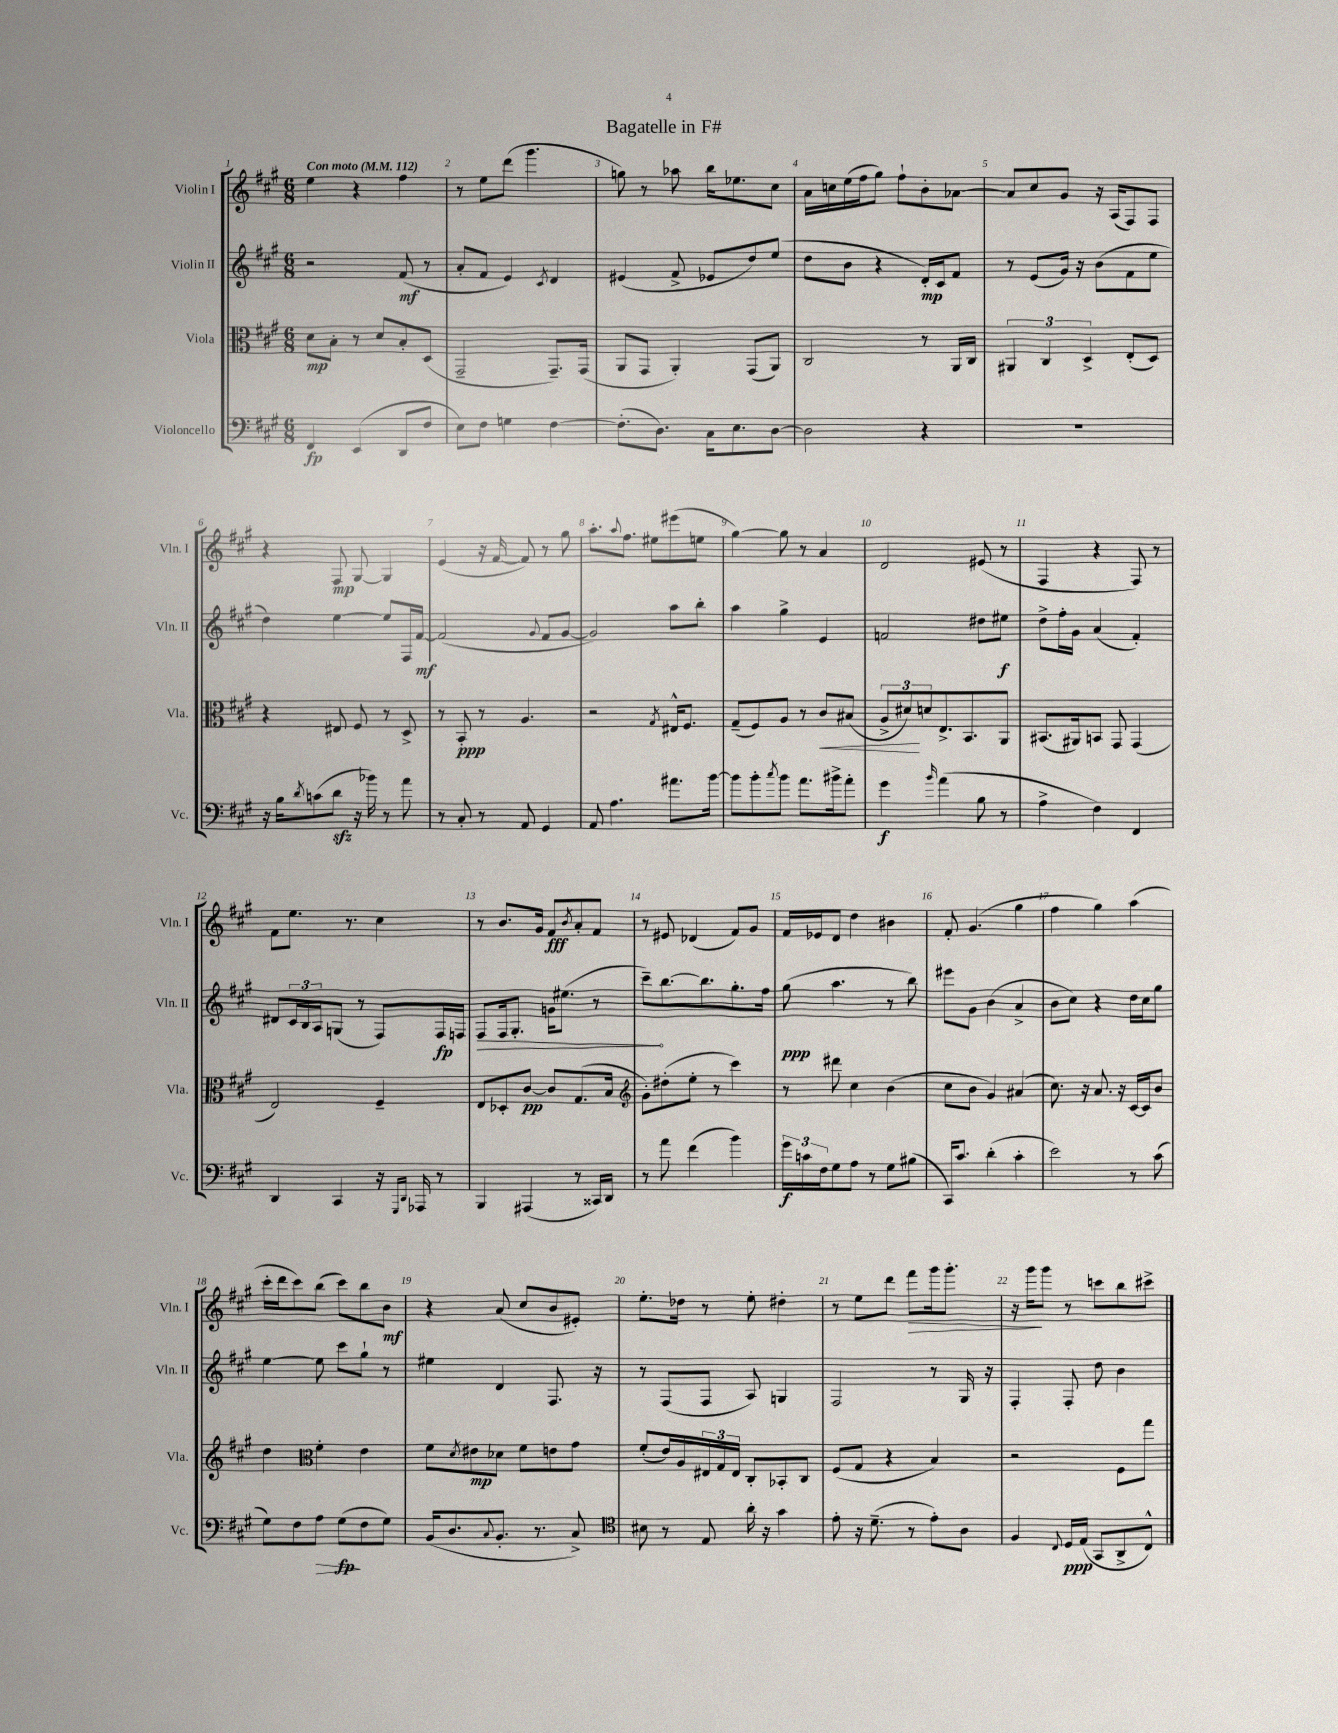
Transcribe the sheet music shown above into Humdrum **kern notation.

**kern	**dynam	**kern	**dynam	**kern	**dynam	**kern	**dynam
*part4	*part4	*part3	*part3	*part2	*part2	*part1	*part1
*staff4	*staff4	*staff3	*staff3	*staff2	*staff2	*staff1	*staff1
*I"Violoncello	*	*I"Viola	*	*I"Violin II	*	*I"Violin I	*
*I'Vc.	*	*I'Vla.	*	*I'Vln. II	*	*I'Vln. I	*
*clefF4	*	*clefC3	*	*clefG2	*	*clefG2	*
*k[f#c#g#]	*	*k[f#c#g#]	*	*k[f#c#g#]	*	*k[f#c#g#]	*
*M6/8	*	*M6/8	*	*M6/8	*	*M6/8	*
*MM112	*	*MM112	*	*MM112	*	*MM112	*
=1	=1	=1	=1	=1	=1	=1	=1
!	!	!	!	!	!	!LO:TX:a:B:t=Con moto	!
4FF#/	fp	8d\L	mp	2r	.	4ee\	.
.	.	8B'\J	.	.	.	.	.
(4EE/	.	8r	.	.	.	4r	.
.	.	8d/L	.	.	.	.	.
8DD/L	.	8B'/	.	(8f#/	mf	4ff#\	.
8F#/J	.	(8D/J	.	8r	.	.	.
=2	=2	=2	=2	=2	=2	=2	=2
8E\L)	.	2GG#~/	.	8a'/L	.	8r	.
8F#\J	.	.	.	8f#/J	.	8ee\L	.
4Gn\	.	.	.	4e/)	.	(8ddd\J	.
.	.	.	.	.	.	4.ggg#\	.
.	.	.	.	8qc#/	.	.	.
[4F#\	.	8.GG#~/L)	.	4d/	.	.	.
.	.	(16GG#/Jk	.	.	.	.	.
=3	=3	=3	=3	=3	=3	=3	=3
(8.F#'\L]	.	8AA/L	.	(4e#X/	.	8ggn\)	.
.	.	8GG#/J	.	.	.	8r	.
8.D\J)	.	.	.	.	.	.	.
.	.	4AA'/)	.	8f#^/	.	8aa-X\	.
16C#\KL	.	.	.	8e-X/L	.	16bb\KL	.
8.E\	.	.	.	.	.	8.ee-X\	.
.	.	(8GG#/L	.	8dd/)	.	.	.
[8D\J	.	8AA/J)	.	(8ee/J	.	8cc#\J	.
=4	=4	=4	=4	=4	=4	=4	=4
2D\]	.	2C#/	.	8dd\L	.	16a\LL	.
.	.	.	.	.	.	16ccn\	.
.	.	.	.	8b\J	.	(16ee\	.
.	.	.	.	.	.	16ff#\J	.
.	.	.	.	4r	.	8gg#\J)	.
.	.	.	.	.	.	8ff#`\L	.
4r	.	8r	.	16d'/LL)	mp	8b'\	.
.	.	.	.	16c#/J	.	.	.
.	.	16AA/LL	.	8f#/J	.	[8a-X\J	.
.	.	16C#/JJ	.	.	.	.	.
=5	=5	=5	=5	=5	=5	=5	=5
2.r	.	6AA#X/	.	8r	.	8a-/L]	.
.	.	.	.	(8e/L	.	8cc#/	.
.	.	6C#/	.	.	.	.	.
.	.	.	.	16g#/Jk)	.	8g#/J	.
.	.	.	.	16r	.	.	.
.	.	6D^/	.	.	.	.	.
.	.	.	.	(8b\L	.	16r	.
.	.	.	.	.	.	(16A/KL	.
.	.	(8E'/L	.	8f#\	.	8F#/)	.
.	.	8D/J)	.	8ee\J	.	8F#/J	.
!!LO:LB:g=z
=6	=6	=6	=6	=6	=6	=6	=6
16r	.	4r	.	4dd\)	.	4r	.
16B\KL	.	.	.	.	.	.	.
8qd/	.	.	.	.	.	.	.
(8cn\	.	.	.	.	.	.	.
8dzz\J	.	8E#X/	.	[4ee\	.	8F#/	mp
16r	.	8F#/	.	.	.	[8G#/	.
16b-X\)	.	.	.	.	.	.	.
8r	.	8r	.	8ee/L]	.	4G#/]	.
8a\	.	8D^/	.	16F#/L	.	.	.
.	.	.	.	[16f#/JJ	mf	.	.
=7	=7	=7	=7	=7	=7	=7	=7
8r	.	8r	.	(2f#/]	.	(4e/	.
8C#'/	.	8BB'/	ppp	.	.	.	.
8r	.	8r	.	.	.	16r	.
.	.	.	.	.	.	[16f#/	.
8AA/	.	4.A/	.	.	.	8f#/])	.
.	.	.	.	8qqg#/	.	.	.
4GG#/	.	.	.	8f#/L	.	8r	.
.	.	.	.	[8g#/J	.	8gg#\	.
=8	=8	=8	=8	=8	=8	=8	=8
8AA/	.	2r	.	2g#/])	.	8.aa'\L	.
4.A\	.	.	.	.	.	.	.
.	.	.	.	.	.	8qqaa/	.
.	.	.	.	.	.	8.ff#\J	.
.	.	.	.	.	.	8ee#X\L	.
.	.	8qG#/	.	.	.	.	.
8.a#X\L	.	16E#X^^/KL	.	8aa\L	.	(8eee#X\	.
.	.	8.F#/J	.	.	.	.	.
.	.	.	.	8bb'\J	.	8een\J	.
[16b\Jk	.	.	.	.	.	.	.
=9	=9	=9	=9	=9	=9	=9	=9
8b\L]	.	(8G#~/L	.	4aa\	.	[4gg#\)	.
8b'\	.	8F#/)	.	.	.	.	.
8qcc#/	.	.	.	.	.	.	.
8b\J	.	8A/J	.	4gg#^\	.	8gg#\]	.
8.a\L	.	8r	.	.	.	8r	.
!	!	!	!LO:HP:b	!	!	!	!
.	.	8c#/L	<	4e/	.	4a/	.
16b#X^\k	.	.	.	.	.	.	.
8a'\J	.	(8B#X/J	.	.	.	.	.
=10	=10	=10	=10	=10	=10	=10	=10
4g#\	f	12A^/L	.	2fn/	.	2d/	.
.	.	12d#X/)	.	.	.	.	.
.	.	12dn/	[	.	.	.	.
16qqb/	.	.	.	.	.	.	.
(4a\	.	8.E^/	.	.	.	.	.
.	.	8.BB/	.	.	.	.	.
8B\	.	.	.	8dd#X\L	.	(8e#X/	.
8r	.	8AA/J	.	8ee#X\J	f	8r	.
=11	=11	=11	=11	=11	=11	=11	=11
4A^\	.	(8.BB#X/L	.	8dd^\L	.	4F#/	.
.	.	.	.	16ff#'\L	.	.	.
.	.	16AA#X/k)	.	16g#\JJ	.	.	.
4F#\)	.	8BBn/J	.	(4a/	.	4r	.
.	.	8GG#/	.	.	.	.	.
4FF#/	.	(4GG#/	.	4f#'/)	.	8F#/)	.
.	.	.	.	.	.	8r	.
!!LO:LB:g=z
=12	=12	=12	=12	=12	=12	=12	=12
4DD/	.	2E/)	.	8d#X/L	.	8f#\L	.
.	.	.	.	24c#/L	.	8.ee\J	.
.	.	.	.	24B/	.	.	.
.	.	.	.	24A/J	.	.	.
4CC#/	.	.	.	(8Gn/J	.	.	.
.	.	.	.	.	.	8.r	.
.	.	.	.	8r	.	.	.
16r	.	4F#~/	.	8F#/L)	.	4cc#\	.
16qqGGG#/LL	.	.	.	.	.	.	.
16qqDD/JJ	.	.	.	.	.	.	.
16AAA-X/	.	.	.	.	.	.	.
8r	.	.	.	16F#/L	fp	.	.
.	.	.	.	16Fn/JJ	.	.	.
=13	=13	=13	=13	=13	=13	=13	=13
!	!	!	!	!	!LO:HP:b	!	!
4BBB/	.	8E/L	.	8F#/L	>	8r	.
.	.	8D-X'/	.	16F#/k	.	8.b/L	.
.	.	.	.	8.G#'/J	.	.	.
(4AAA#X/	.	[8c#/J	pp	.	.	.	.
.	.	.	.	.	.	16g#/Jk	.
.	.	8c#/L]	.	16gn\KL	.	8f#/L	fff
.	.	.	.	(8.ee#X\J	.	.	.
.	.	.	.	.	.	8qb/	.
8r	.	(8.G#/	.	.	.	8a'/	.
16CC##X/LL)	.	.	.	8r	.	8f#/J	.
16DD/JJ	.	16B/Jk	.	.	.	.	.
=14	=14	=14	=14	=14	=14	=14	=14
*	*	*clefG2	*	*	*	*	*
8r	.	8g#'\L)	.	8ccc#~\L)	.	8r	.
8a\	.	(8dd#X'\	.	[8.bb\	]	8e#X/	.
(4f#\	.	8ee'\J	.	.	.	(4d-X/	.
.	.	.	.	8.bb\]	.	.	.
.	.	8r	.	.	.	.	.
4b\)	.	4ccc#\)	.	8.gg#'\	.	8f#/L)	.
.	.	.	.	.	.	8g#/J	.
.	.	.	.	16ff#\Jk	.	.	.
=15	=15	=15	=15	=15	=15	=15	=15
24g#\LL	f	8r	.	(8gg#\	ppp	16f#/LL	.
24cn\	.	.	.	.	.	.	.
.	.	.	.	.	.	16e-X/J	.
24F#\J	.	.	.	.	.	.	.
8G#\	.	8ddd#X\	.	4.aa\	.	8d/J	.
8A\J	.	4cc#\	.	.	.	4dd\	.
8r	.	.	.	.	.	.	.
8G#\L	.	(4b\	.	8r	.	4b#X\	.
(8B#X\J	.	.	.	8bb\)	.	.	.
=16	=16	=16	=16	=16	=16	=16	=16
16CC#/KL)	.	8cc#\L	.	8eee#X\L	.	8f#'/	.
8.c#/J	.	.	.	.	.	.	.
.	.	8b\J	.	8g#\J	.	(4.g#/	.
(4d'\	.	4g#/)	.	(4b\	.	.	.
4c#'\	.	(4a#X/	.	4a^/	.	4gg#\	.
=17	=17	=17	=17	=17	=17	=17	=17
2e\)	.	8.cc#\)	.	8b\L	.	4ff#\	.
.	.	.	.	8cc#\J)	.	.	.
.	.	16r	.	.	.	.	.
.	.	8.a/	.	4r	.	4gg#\)	.
.	.	16r	.	.	.	.	.
8r	.	[16c#/LL	.	16dd\LL	.	(4aa\	.
.	.	16c#/J]	.	16cc#\J	.	.	.
(8c#\	.	8b/J	.	8gg#\J	.	.	.
!!LO:LB:g=z
=18	=18	=18	=18	=18	=18	=18	=18
8G#\L)	.	4dd\	.	[4ee\	.	16ccc#'\LL	.
.	.	.	.	.	.	16ddd\J	.
8F#\	.	.	.	.	.	8ccc#\)	.
*	*	*clefC3	*	*	*	*	*
!	!LO:HP:b	!	!	!	!	!	!
8A\J	>	4f#'\	.	8ee\]	.	(8bb\J	.
(8G#\L	fp	.	.	8ccc#\L	.	8ccc#\L)	.
8F#\	]	4e\	.	8gg#`\J	.	8bb\	.
8G#\J)	.	.	.	8r	.	8b\J	mf
=19	=19	=19	=19	=19	=19	=19	=19
(16BB/KL	.	8f#\L	.	4ee#X\	.	4r	.
8.D/	.	.	.	.	.	.	.
.	.	8qd/	.	.	.	.	.
.	.	8e#X\	mp	.	.	.	.
8qqC#/	.	.	.	.	.	.	.
8.BB'/J	.	8d-X\J	.	4d/	.	(8a/	.
.	.	8f#\L	.	.	.	8cc#/L	.
8.r	.	.	.	.	.	.	.
.	.	8en\	.	8.F#/	.	8b/	.
8C#^/)	.	8g#\J	.	.	.	8e#X'/J)	.
.	.	.	.	16r	.	.	.
=20	=20	=20	=20	=20	=20	=20	=20
*clefC4	*	*	*	*	*	*	*
8B#X\	.	(8f#'/L	.	8r	.	8.ee'\L	.
8r	.	16e/L)	.	(8F#/L	.	.	.
.	.	16A/	.	.	.	16dd-X\Jk	.
8E/	.	24E#X/	.	8F#/J	.	8r	.
.	.	24G#/	.	.	.	.	.
.	.	24E#/JJ	.	.	.	.	.
16a'\	.	8C#'/L	.	8A/)	.	8ee'\	.
16r	.	.	.	.	.	.	.
4g#\	.	8BB-X'/	.	4Gn/	.	4dd#X'\	.
.	.	8C#/J	.	.	.	.	.
=21	=21	=21	=21	=21	=21	=21	=21
8e'\	.	(8F#/L	.	2F#/	.	8r	.
16r	.	8G#/J	.	.	.	8ee\L	.
(8.d~\	.	.	.	.	.	.	.
.	.	4r	.	.	.	8ddd\J	.
!	!	!	!	!	!	!	!LO:HP:b
8r	.	.	.	.	.	8fff#\L	>
8e'\L)	.	4B/)	.	8r	.	16ggg#\k	.
.	.	.	.	.	.	8.ggg#'\J	.
8A\J	.	.	.	16G#/	.	.	.
.	.	.	.	16r	.	.	.
=22	=22	=22	=22	=22	=22	=22	=22
4F#/	.	2r	.	4F#'/	.	16r	.
.	.	.	.	.	.	16ggg#\KL	.
.	.	.	.	.	.	8ggg#\J	]
8qqC#/	.	.	.	.	.	.	.
16D/LL	ppp	.	.	8F#'/	.	8r	.
(16E/JJ	.	.	.	.	.	.	.
8GG#/L	.	.	.	8dd\	.	8cccn\L	.
8AA^/	.	8F#\L	.	4b\	.	8bb\	.
8C#^^/J)	.	8gg#\J	.	.	.	8ccc#X^\J	.
==	==	==	==	==	==	==	==
*-	*-	*-	*-	*-	*-	*-	*-
